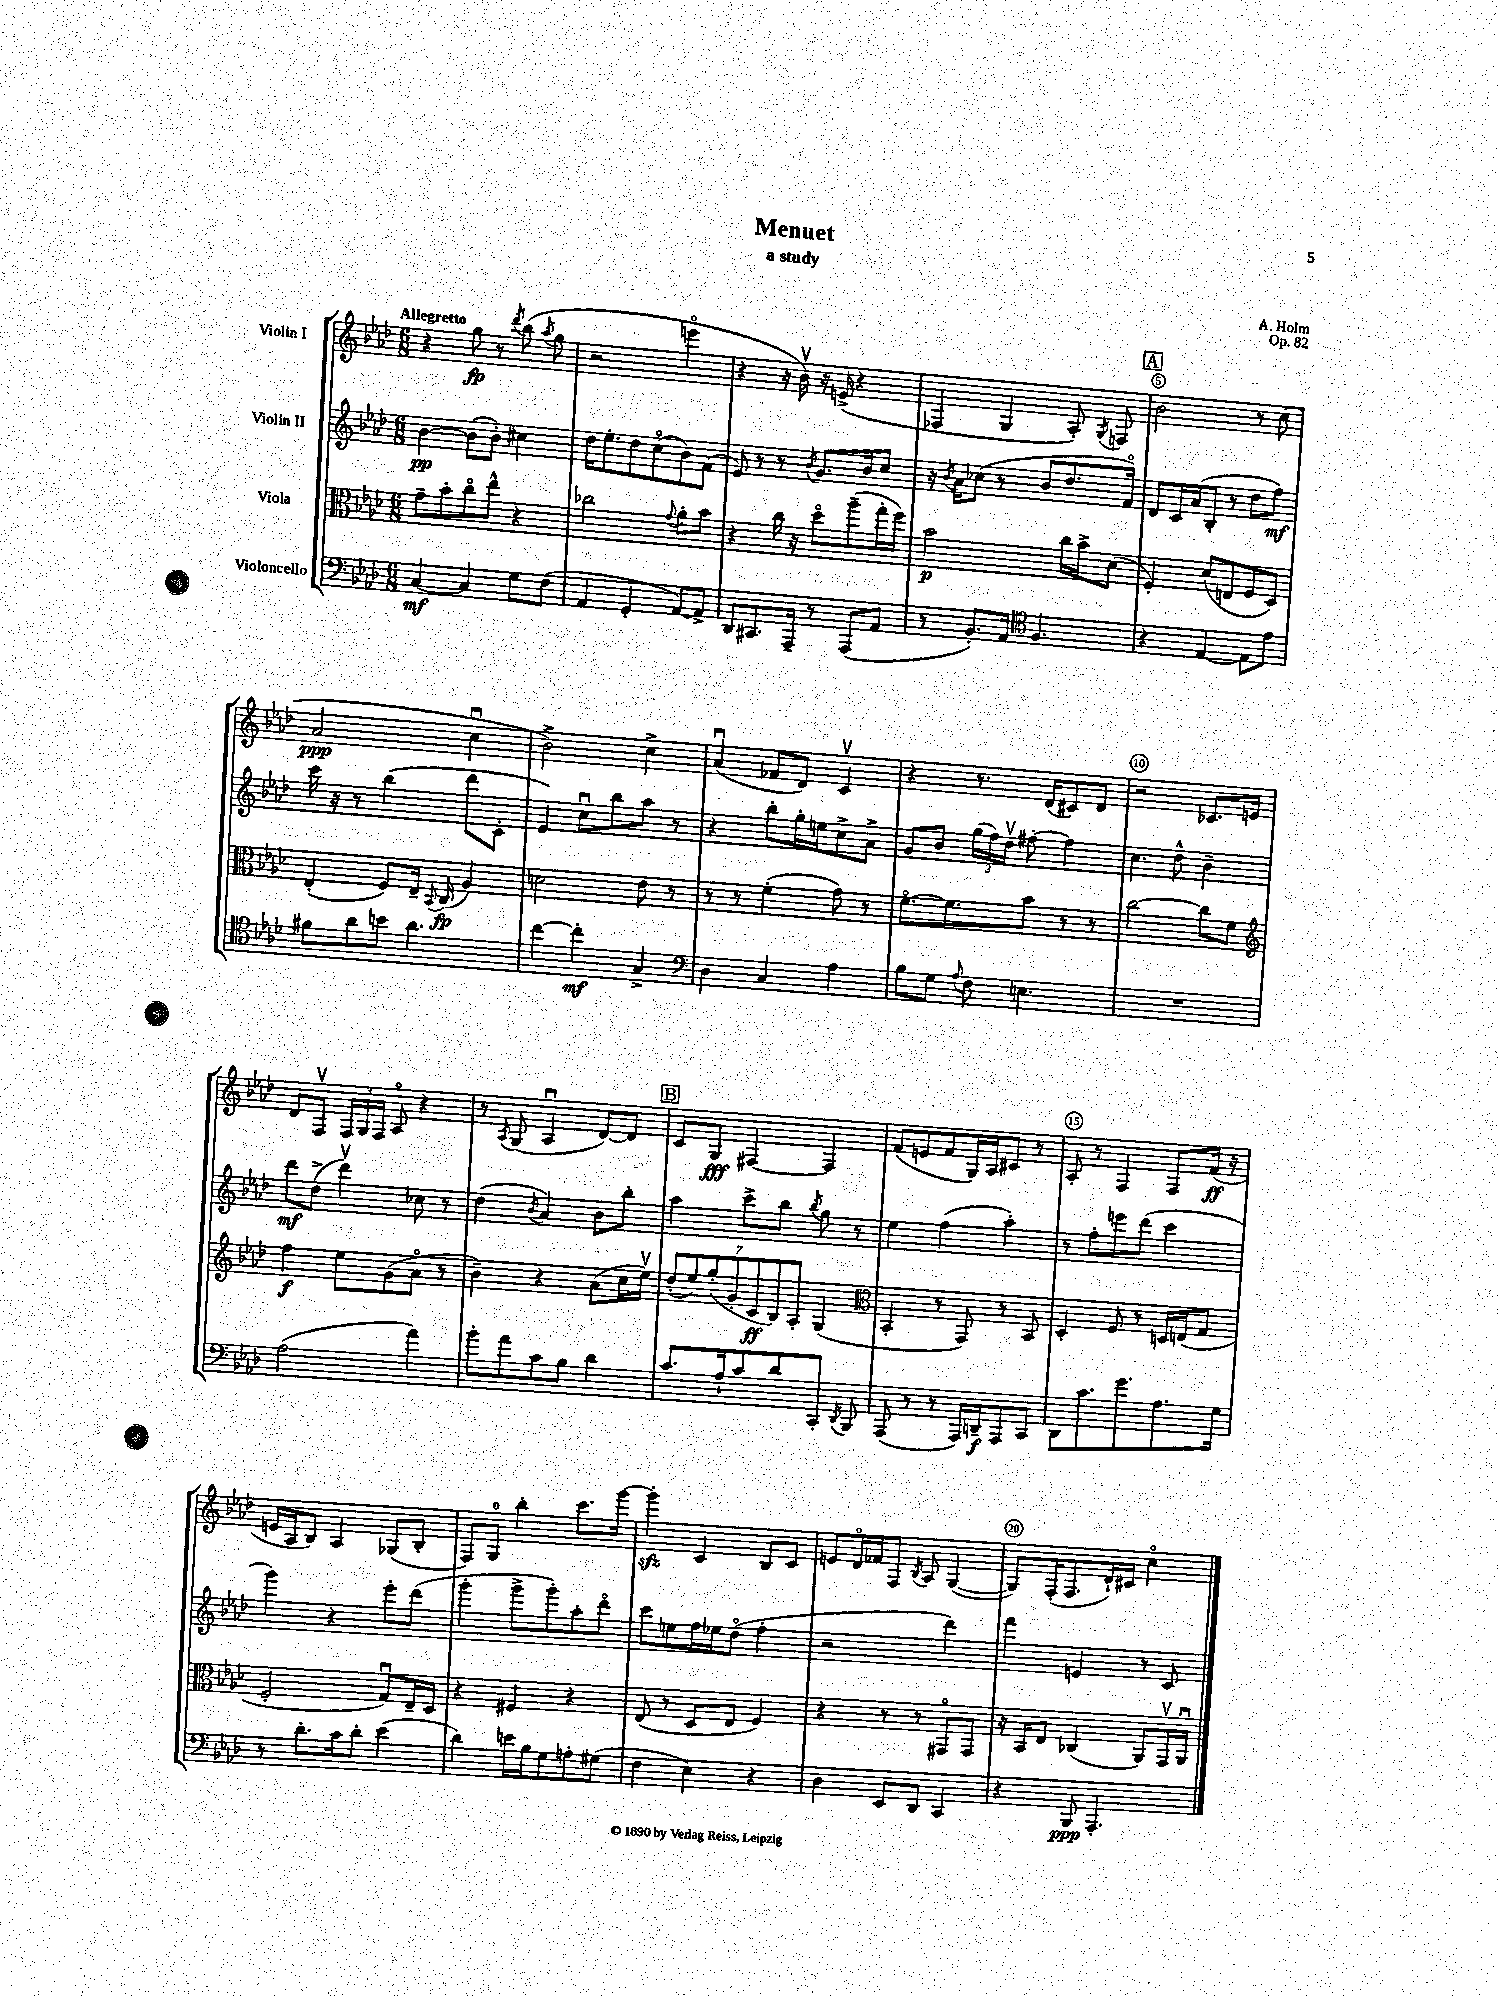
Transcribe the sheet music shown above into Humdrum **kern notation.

**kern	**kern	**kern	**kern
*staff4	*staff3	*staff2	*staff1
*clefF4	*clefC3	*clefG2	*clefG2
*k[b-e-a-d-]	*k[b-e-a-d-]	*k[b-e-a-d-]	*k[b-e-a-d-]
*M6/8	*M6/8	*M6/8	*M6/8
[4C	8g~	[4b-	4r
.	8b-'	.	.
4C]	8cco	(8b-]	8gg
.	8ee-^^	8b-')	8r
.	.	.	8qddd-
8G	4r	4cc#	(8bb-
.	.	.	8qaa-
(8F	.	.	8gg
=	=	=	=
4AA-	2cc-	16dd-	2r
.	.	8.ee-'	.
4GG'	.	8dd-	.
.	.	(8cco	.
.	8qqg	.	.
[8AA-)	8a-'	8b-)	4eeeo
8AA-^]	8b-	(8f	.
=	=	=	=
8DD-	4r	8e-)	4r
8.CC#	.	8r	.
.	16cc	8r	16r
16AAA-~	16r	.	16b-v)
.	.	8qb-	.
8r	8dd-o	8.g	16r
.	.	.	(16e^
(8AAA-	(8aa-~	.	4r
.	.	16b-	.
8AA-	16gg'	8cc	.
.	16ff)	.	.
=	=	=	=
8r	2b-	16r	4F-
.	.	8qb-	.
.	.	16a-	.
8.BB-')	.	(8cc-	.
.	.	8r	4G
16AA-	.	.	.
*clefC4	*	*	*
4.F	.	8b-	.
.	16cc	8.dd-	8A-')
.	16b-^	.	.
.	.	.	8qG
.	(8d-	.	8F
.	.	16fo)	.
=	=	=	=
4r	4F')	8d-	2b-
.	.	16c	.
.	.	(16a-	.
[4E-	(8d-	8B-'	.
.	8E	8r	.
8E-]	8F	8dd-	8r
8e-	8D-)	8ff)	(8cc
=	=	=	=
8f#	(4E-'	16ccc	2a-
.	.	16r	.
8a-	.	8r	.
8b	8F)	(4bb-	.
4.a-	16E-~	.	.
.	8qqBB-	.	.
.	(16C	.	.
.	4A-)	8ddd-	4ccu
.	.	8c'	.
=	=	=	=
[4cc	2d	4e-)	2b-^)
4cc']	.	8ccu	.
.	.	8bb-	.
4G^	8e-	8aa-	4cc^
.	8r	8r	.
=	=	=	=
*clefF4	*	*	*
4D-	8r	4r	(4a-u
.	8r	.	.
4C	(4f'	8bb-'	8f-
.	.	16gg'	8d-)
.	.	16ee	.
4A-	8g)	8cc^	4cv
.	8r	8a-^	.
=	=	=	=
8B-	[8.fo	8g	4r
8G	.	8b-	.
.	8.f]	.	.
8qqA-	.	.	.
8F	.	(24gg	8.r
.	.	24ff)	.
.	.	24dd-v	.
4.E	8b-	[8ff#'	.
.	.	.	(16d-
.	8r	4ff#]	8c#)
.	8r	.	8d-
=	=	=	=
2.r	[2cc	4.cc	2r
.	.	8dd-^^	.
.	8cc]	4b-~	8.c-
.	8f	.	.
.	.	.	16e
=	=	=	=
*	*clefG2	*	*
(2A-	4ff	8ddd-	8d-
.	.	(8dd-^	8Fv
.	8ee-	4ddd-v)	24F
.	.	.	24G
.	.	.	24F
.	(8g	.	8A-o
4a-)	8a-o	8cc-	4r
.	8r	8r	.
=	=	=	=
8b-'	4b-~)	(4dd-	8r
.	.	.	8qA-
8a-	.	.	(8G
.	.	8qb-	.
8c	4r	4a-)	4A-u
8B-	.	.	.
4d-	(8a-	8b-	[8d-)
.	16cc	8bb-'	8d-]
.	16ee-v)	.	.
=	=	=	=
8.c	(14dd-'	4aa-	8c
.	14ee-)	.	.
.	.	.	8G
.	(14gg'	.	.
16A-`	.	.	.
.	14g'	.	.
8c	.	8ccc^	[4F#
.	14c	.	.
.	14B-)	.	.
8d-	.	8bb-	.
.	14A-'	.	.
.	.	8qbb-	.
8CC'	(4G	8gg	4F#]
8qDD-	.	.	.
8BBB-	.	8r	.
=	=	=	=
*	*clefC3	*	*
(8AAA-	4BB-'	4ee-	(8f
8r	.	.	8e
8r	8r	(4ff	8f
16AAA-)	8GG)	.	16G)
16DD~	.	.	16A-
8AAA-	8r	4aa-')	8c#
8CC	8BB-	.	8r
=	=	=	=
8DD-	4D-'	8r	8A-'
8.c	.	8ff'	8r
.	8F	8eee	4F
8.g	.	.	.
.	8r	(8ddd-	.
8.A-	16D	4ccc	8F
.	(16E	.	.
.	8G	.	(16f
16G	.	.	16r
=	=	=	=
8r	2F'	4ggg)	16e
.	.	.	16A-
8.d-'	.	.	8B-)
.	.	4r	4A-
16c	.	.	.
8d-'	.	.	.
(4e-	8Gu)	8eee-'	(8G-
.	16E-~	(8ddd-	8B-'
.	16D-	.	.
=	=	=	=
4d-)	4r	4ggg'	8F)
.	.	.	8G
16e	4F#	8ggg^	4bb-'
16B-	.	.	.
8G	.	8ggg')	.
8A'	4r	8aa-'	8.ccc
(8G#	.	8ddd-o	.
.	.	.	[16ggg
=	=	=	=
4F	(8E-	8ccc	4ggg']
.	8r	8ee	.
4E-)	8D-	16ff	4c
.	.	16ee-	.
.	8E-	(8dd-o	.
4r	4F)	4ff'	8B-
.	.	.	8c
=	=	=	=
4D-	4r	2r	8e
.	.	.	16d-o
.	.	.	16f-
8EE-	8r	.	8F
.	.	.	8qB-
8DD-	8r	.	8A-
4CC	8GG#o	4ddd-)	([4G
.	8GG#	.	.
=	=	=	=
4r	16r	4fff	8G])
.	16BB-	.	.
.	8E-	.	(16F'
.	.	.	8.F
8BBB-	(4C-	4e	.
4.AAA-'	.	.	16d-`)
.	.	.	16c#
.	8AA-)	8r	4cco
.	16GGv	8c	.
.	16AA-u	.	.
==	==	==	==
*-	*-	*-	*-
